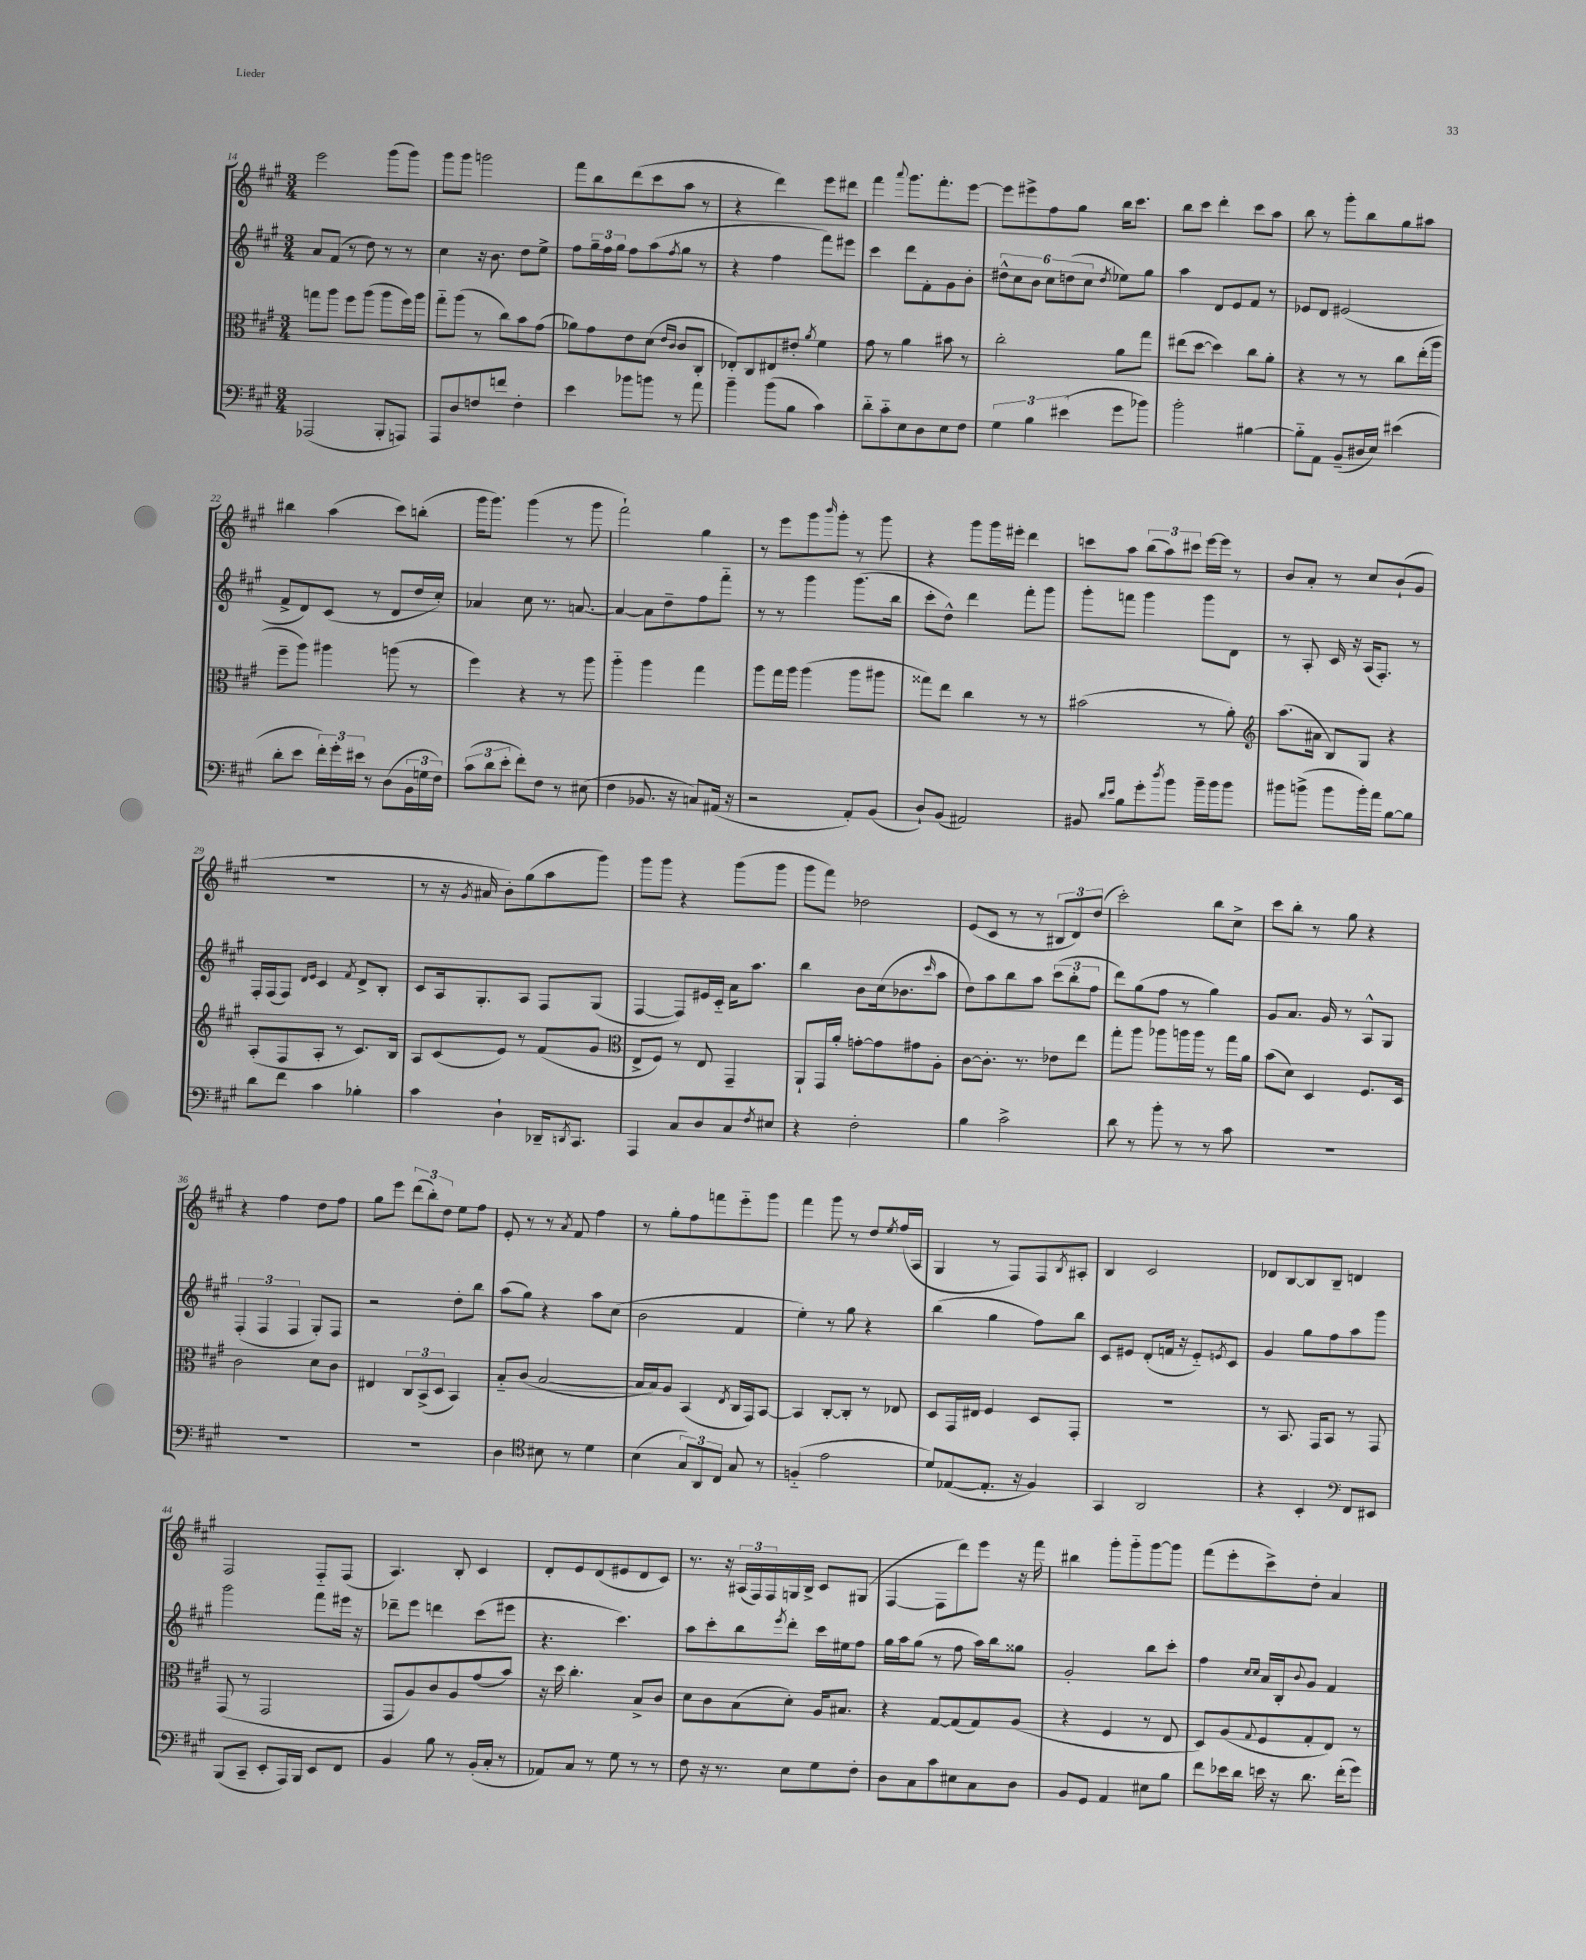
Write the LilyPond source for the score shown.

<<
\new StaffGroup <<
\new Staff = "s0" {
    \clef treble \key a \major \numericTimeSignature \time 3/4
    e'''2 gis'''8( gis'''8) |
    gis'''8 gis'''8 g'''2 |
    fis'''8 b''8 d'''8( cis'''8 a''8 r8 |
    r4 d'''4) e'''8 dis'''8 |
    fis'''4 \appoggiatura { a'''8 } gis'''8. fis'''8.-. e'''8~ |
    e'''8 eis'''8-> fis''8 gis''8 b''16 cis'''8. |
    b''8 cis'''8 d'''4-. cis'''8 a''8 |
    b''8 r8 gis'''8-. b''8 gis''8 ais''8 |
    bis''4 a''4( cis'''8) b''8-.( |
    gis'''16 gis'''8.) gis'''4( r8 gis'''8 |
    fis'''2-!) gis''4 |
    r8 e'''8 gis'''8 \grace { b'''16 } gis'''8-. r8 gis'''8 |
    r4 gis'''8 gis'''16 eis'''16-. d'''4 |
    c'''8 a''8 \tuplet 3/2 { b''8( a''8) cis'''8 } e'''16~ e'''16 r8 |
    b'8 a'8-. r8 cis''8 b'8-!( gis'8 |
    R2. |
    r8 r16 \acciaccatura { gis'8 } ais'16 b'8-.) gis''8( a''8 gis'''8) |
    gis'''8 gis'''8 r4 gis'''8( gis'''8 |
    gis'''8 fis'''8) des''2 |
    e'8( cis'8 r8 r8 \tuplet 3/2 { bis8 d'8) d''8( } |
    cis'''2-.) b''8 cis''8-> |
    cis'''8 b''8-. r8 gis''8 r4 |
    r4 fis''4 d''8 fis''8 |
    gis''8 e'''8 \tuplet 3/2 { d'''8( b''8-.) d''8 } e''8 fis''8 |
    e'8-. r8 r8 \acciaccatura { a'8 } fis'8 fis''4 |
    r8 gis''8-. fis''8 f'''8 e'''8-_ gis'''8 |
    fis'''4 gis'''8 r8 d''8 \acciaccatura { e''8 } fis''16( a16 |
    gis4 r8 fis8) fis8 \acciaccatura { b8 } ais8-. |
    b4 cis'2 |
    des'8 b8~ b8 b8-- d'4 |
    fis2 fis8-_ fis8( |
    a4.) b8-. cis'4 |
    d'8-. e'8 d'8( eis'8 d'8 cis'8) |
    r8. r16 \tuplet 3/2 { ais16( fis16) fis16 } g16 b16-> cis'8 gis8( |
    fis4~ fis8 d'''8) e'''8 r16 fis'''16 |
    bis''4 gis'''8-. gis'''8-_ gis'''8~ gis'''8 |
    fis'''8( e'''8-. cis'''8->) d''8-. a'4 \bar "|." |
}
\new Staff = "s1" {
    \clef treble \key a \major \numericTimeSignature \time 3/4
    a'8 fis'8( r8 d''8) r8 r8 |
    cis''4 r16 b'8. d''8 e''8-> |
    fis''8 \tuplet 3/2 { gis''16-- fis''16 gis''16 } fis''8 a''8( \acciaccatura { fis''8 } gis''8 r8 |
    r4 fis''4 fis'''8) eis'''8 |
    cis'''4 d'''8 fis'8-. gis'8 b'8-. |
    \tuplet 6/4 { dis''8-^ cis''8 b'8 cis''8 d''8( cis''8 } \acciaccatura { d''8 } ees''8) gis''8 |
    a''4 d'8 e'8 fis'8 r8 |
    ees'8 d'8 eis'2( |
    fis'8-> d'8) cis'8( r8 d'8 d''16 cis''16-.) |
    aes'4 cis''8 r8. a'8.~ |
    a'4~ a'8 d''8-- fis''8 fis'''8-_ |
    r8 r8 gis'''4 gis'''8.( b''16 |
    cis'''8-. d''8-^) d'''4 fis'''8-. gis'''8 |
    gis'''8-. f'''8 gis'''4 gis'''8 d'8 |
    r8 a8-. cis'16 r16 a16( fis8.-.) r8 |
    fis16-. fis16( fis8) \grace { d'16 e'16 } cis'4 \acciaccatura { fis'8 } d'8-> b8-. |
    cis'8 a16 gis8.-. a8 fis8 gis8( |
    fis4~ fis8) eis'16 cis'16-_ a'16 a''8. |
    b''4 b'8 cis''16( bes'8. \grace { cis'''16 } a''8 |
    d''8) a''8 b''8 a''8 \tuplet 3/2 { cis'''8( b''8-. fis''8 } |
    d'''8) gis''8( fis''8 r8 gis''4) |
    gis'8 a'8. gis'16 r8 a8-^ gis8 |
    \tuplet 3/2 { fis4-.( fis4 fis4 } gis8-.) fis8 |
    r2 d''8-. b''8 |
    a''8( gis''8) r4 a''8 cis''8( |
    b'2 fis'4 |
    e''4-.) r8 gis''8 r4 |
    b''4( gis''4 fis''8) b''8 |
    cis'8 eis'8 d'8-.( f'16 r16 eis'8-_) \acciaccatura { e'8 } cis'8 |
    gis'4 gis''8 fis''8 a''8 gis'''8 |
    gis'''2 fis'''8 eis'''16 r16 |
    des'''8-- e'''8 d'''4 cis'''8( eis'''8 |
    r4. cis'''4.) |
    a''8 cis'''8-. b''8 \acciaccatura { e'''8 } d'''8-. cis'''16 eis''16 fis''8 |
    gis''16 a''16 gis''8( r8 fis''8 a''16) b''16 gisis''8 |
    gis'2-. b''8 cis'''8-. |
    fis''4 \grace { cis''16 cis''16 } a'16 b16-. \appoggiatura { b'8 } gis'8 fis'4 \bar "|." |
}
\new Staff = "s2" {
    \clef alto \key a \major \numericTimeSignature \time 3/4
    g''8 a''8 fis''8 a''8( a''8 fis''16) a''16 |
    gis''8-_ a''8( r8 cis''8) b'8 gis'8( |
    aes'8) gis'8 e'8 d'8( \grace { e'16 cis'16 } cis'8 cis8-. |
    ees8-.) cis8 eis8 eis'8-. \acciaccatura { a'8 } fis'4 |
    gis'8 r8 a'4 bis'8 r8 |
    cis''2-. a'8 gis''8 |
    eis''8( d''8~ d''4) cis''8 a'8-. |
    r4 r8 r8 cis''8 e''16-.( a''16 |
    fis''8-- a''8) ais''4 a''8( r8 |
    fis''4) r4 r8 a''8 |
    a''4-_ a''4 gis''4 |
    a''8 gis''16 a''16 a''4( a''8 ais''8 |
    gisis''8) e''8 cis''4 r8 r8 |
    bis'2( r8 a'8-.) |
    \clef treble a''8.( ais'16 b8) gis8 r4 |
    a8-.( fis8 a8-. r8 cis'8.) b16 |
    a8 cis'8( e'8) r8 fis'8( gis'8 |
    \clef alto e8-> fis8) r8 e8 gis,4-- |
    a,8-! gis,16 a'16-. g'8~-. g'8 gis'8 a8-. |
    cis'8~ cis'8.-. r8. ees'8 e''8 |
    gis''8-. a''8 aes''8 a''16 a''16 r8 gis''16 a'16 |
    b'8( d'8) d4 fis8. d16 |
    cis'2 d'8 cis'8 |
    eis4 \tuplet 3/2 { cis8 b,8->( d8 } b,4) |
    b8-_ cis'8( b2~ |
    b16 b16) a8 b,4( \acciaccatura { e8 } cis16 gis,16) b,8~ |
    b,4 cis8~-. cis8-. r8 ees8 |
    d8 gis,16 eis16 fis4 d8 gis,8-. |
    R2. |
    r8 b,8. gis,16 b,8 r8 gis,8 |
    gis,8( r8 gis,2 |
    gis,8 a8) cis'8 a8 gis'8( b'8) |
    r16 d''16 cis''4.-. b8-> cis'8 |
    d'8 cis'8 b8( d'8-.) a16 bis8. |
    r4 gis8~ gis8( gis8) a8( |
    r4 fis4 r8 e8 |
    d8) a8( \appoggiatura { gis8 } fis8 gis8-. e8) r8 \bar "|." |
}
\new Staff = "s3" {
    \clef bass \key a \major \numericTimeSignature \time 3/4
    aes,,2( b,,8-. a,,8) |
    a,,8 d8 f8 f'8 f4-. |
    e'4 bes'8 b'8 r8 a'8 |
    b'4-- b'8( b8 cis'4) |
    d'8-_ cis'8-_ e8 d8 e8 fis8 |
    \tuplet 3/2 { gis4 b4 eis'4( } gis'8 bes'8) |
    b'2-. bis4~ |
    bis8-_ a,8 b,8--( dis16 e16) eis'4( |
    d'8-. e'8 \tuplet 3/2 { fis'16-.) gis'16-. eis'16 } r8 d8( \tuplet 3/2 { b,16 g16 fis16) } |
    \tuplet 3/2 { cis'8( d'8 e'8-. } fis'8-.) fis8 r8 eis8( |
    fis4 bes,8. r16 c8) ais,16( r16 |
    r2 a,8-.) b,8( |
    d8-!) b,8( ais,2) |
    bis,8 \grace { d'16 e'16 } b8 gis'8-. \acciaccatura { d''8 } b'8 b'16-- b'16 b'8 |
    bis'8 b'8->( b'8 b'16-.) a'16 b8~ b8 |
    d'8 fis'8 cis'4 bes4-. |
    cis'4 d4-! des,16-- \acciaccatura { d,8 } cis,8. |
    a,,4 cis8 d8 cis8 \acciaccatura { fis8 } eis8 |
    r4 fis2-. |
    b4 cis'2-> |
    d'8 r8 b'8-. r8 r8 cis'8 |
    R2. |
    R2. |
    R2. |
    d4 \clef tenor bis8 r8 d'4 |
    b4( \tuplet 3/2 { gis8) a,8 cis8 } gis8 r8 |
    f4-_( e'2 |
    d'8) ees8~( ees8.-. r16 fis4) |
    gis,4 a,2 |
    r4 b,4-. \clef bass fis,8 eis,8 |
    b,,8( cis,8-- e,8-. a,,16) b,,16 e,8 fis,8 |
    b,4 b8 r8 b,16-.( cis16-. r8 |
    aes,8) cis8 r8 gis8 r8 r8 |
    fis8 r16 r8. e8 gis8 fis8-. |
    d8 cis8 cis'8 eis8 cis8 d8 |
    b,8 gis,8 a,4 eis8 b8 |
    fis'8 ees'16 d'16 e'16 r16 d'8. fis'16-.( gis'8) \bar "|." |
}
>>
>>
\layout { \context { \Score currentBarNumber = #14 } }
